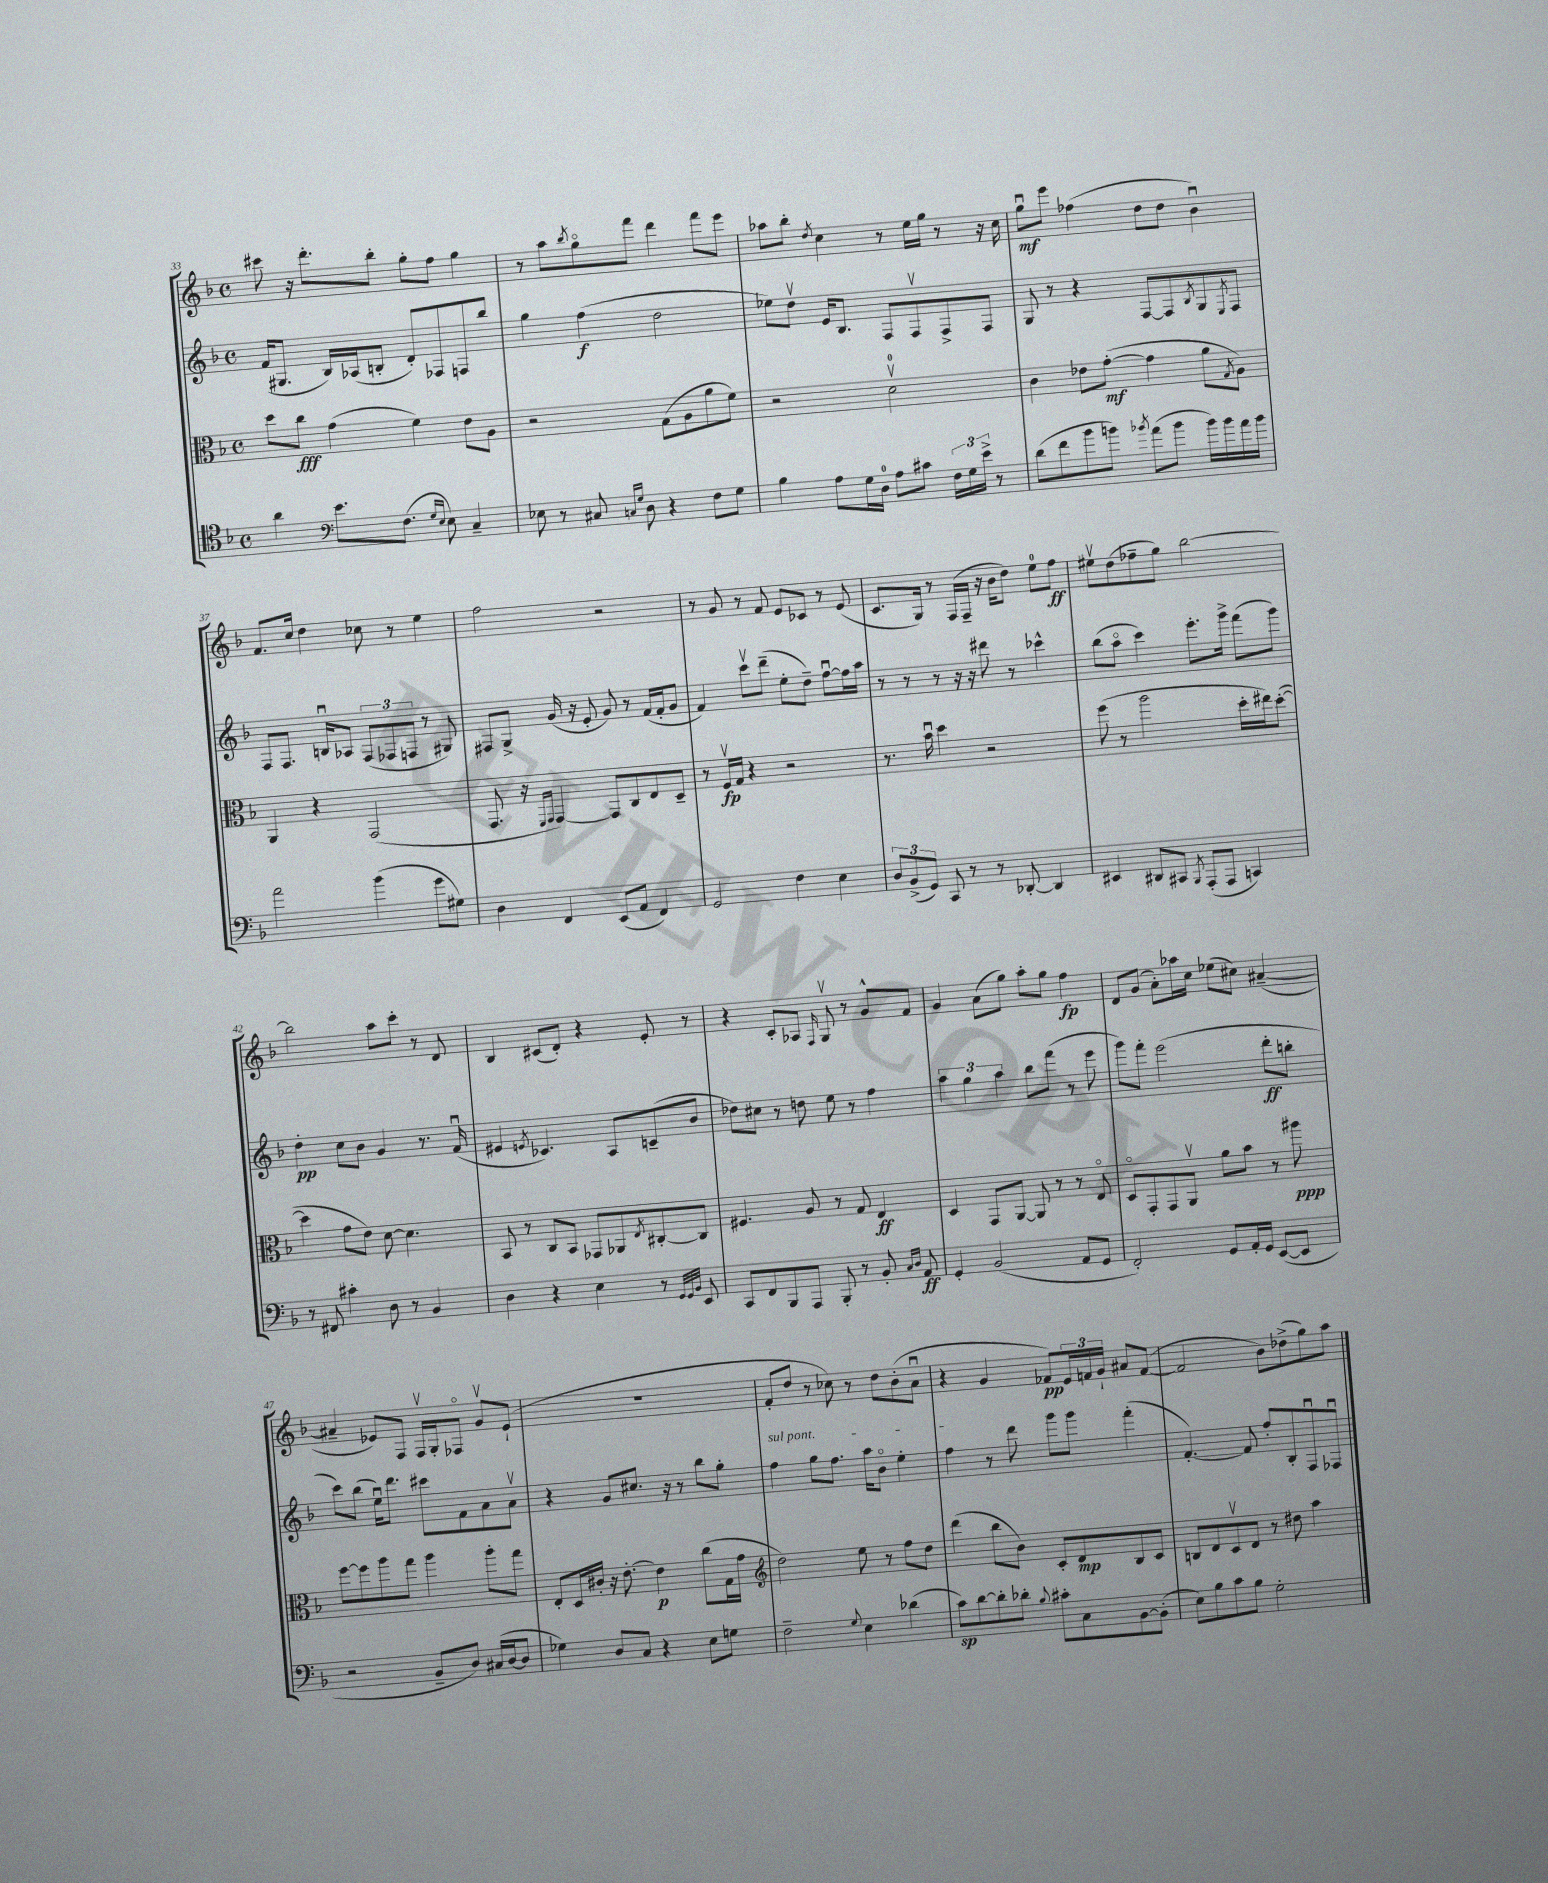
<<
\new StaffGroup <<
\new Staff = "s0" {
    \clef treble \key f \major \defaultTimeSignature \time 4/4
    cis'''8 r16 d'''8.-. bes''8-. g''8-. f''8 g''4 |
    r8 a''8 \acciaccatura { bes''8 } g''8\flageolet f'''8 d'''4 f'''8 e'''8 |
    aes''8 bes''8-. \acciaccatura { d''8 } c''4 r8 e''16 g''16 r8 r16 c''16 |
    g''8\downbow\mf e'''8 fes''4( d''8 d''8 bes'4\downbow) |
    f'8. c''16 d''4 ces''8 r8 e''4 |
    f''2 r2 |
    r8 g'8 r8 f'8 e'8 ces'8 r8 e'8( |
    c'8. g16) r8 f16( f16-- r16 bes'16 d''8) e''8-0 f''8\ff |
    eis''8\upbow d''8( fes''8-- g''8) bes''2~ |
    bes''2 a''8 c'''8-. r8 d'8 |
    bes4 cis'8( d'8-.) r4 e'8-. r8 |
    r4 c'8-. aes8 \grace { f16 } g8\upbow r8 g'8-^ f'8 |
    g'4 a'8( g''8) a''8-. g''8 f''4\fp |
    d'8 g'8( a'8-.) aes''16 c''16 ees''8( cis''8) ais'4~--( |
    ais'4-- ees'8) f8 f16\upbow g16-. fes8\flageolet g'8\upbow ees'8-!( |
    R1 |
    f'8-. d''8 r8 ces''8) r8 d''8 bes'8-.( a'8\downbow |
    r4 g'4 fes'8\pp) \tuplet 3/2 { e'16 f'16 g'16-! } ais'8 f'8~( |
    f'2 bes'8) des''8->( g''8) a''8 \bar "|." |
}
\new Staff = "s1" {
    \clef treble \key f \major \defaultTimeSignature \time 4/4
    f'16( gis8. bes16) aes16( b8-. d'8-.) fes8 f8 bes''8 |
    g''4 f''4\f( d''2 |
    ees''8) d''8\upbow e'16 bes8. f8 f8\upbow f8-> f8 |
    g8 r8 r4 f8~ f8 \acciaccatura { bes8 } g8 \acciaccatura { e8 } f8 |
    f8 f8. b16\downbow aes8 \tuplet 3/2 { f8( fes8 f8 } r8 gis8) |
    fis8 g8-> g'16( r16 e'8-. g'8) r8 f'16( f'16-. g'8 |
    f'4) c'''8\upbow d'''8--( e''8-. d''8--) f''8~\downbow f''16 a''16 |
    r8 r8 r8 r16 r16 dis'''8 r8 ces'''4-^ |
    bes''8( a''8\flageolet c'''4) e'''8.-. g'''16-> f'''8( g'''8) |
    d''4-.\pp c''8 bes'8 g'4 r8. f'16\downbow( |
    eis'4 \acciaccatura { e'8 } ces'4.) a8 c'8--( bes'8 |
    des''8) cis''8 r8 d''8 e''8 r8 f''4 |
    \tuplet 3/2 { a''4 g''4 a''4 } bes''8 f'''8( r8 e'''8 |
    g'''8) f'''8-. e'''2( d'''8-.\ff b''8-. |
    c'''8) bes''8( e''16\downbow) d'''8. cis'''8 f'8 a'8 a'8\upbow |
    r4 g'8 cis''8. r16 r8 bes''8 g''8-. |
    \once \override TextSpanner.bound-details.left.text = \markup { \italic "sul pont." } f''4\startTextSpan g''8 f''8. a''16 bes'8\flageolet e''4-. |
    f''4\stopTextSpan r8 d'''8 g'''8 g'''8 f'''4-.( |
    f'4.~-.) f'8 f''8-. bes8-. f8\downbow fes8\downbow \bar "|." |
}
\new Staff = "s2" {
    \clef alto \key f \major \defaultTimeSignature \time 4/4
    d''8 c''8\fff g'4( f'4) e'8 a8 |
    r2 g8( a8 a'8 f'8) |
    r2 d'2-0\upbow |
    c'4 ees'8 g'8~-.\mf( g'4 a'8 \acciaccatura { g8 } a8) |
    a,4 r4 g,2( |
    g,8. r16 \grace { f,16 g,16 } g,4~) g,8 c8 e8 d8-- |
    r8 f16\upbow\fp g16 r4 r2 |
    r8. bes'16\downbow d''4 r2 |
    f''8( r8 a''2 d''16-. eis''16) d''8~-.( |
    d''4 g'8 e'8) d'8~ d'4. |
    bes,8 r8 c8 bes,8 ges,8 aes,8 \acciaccatura { e8 } cis8~-. cis8 |
    fis4. a8 r8 g8 e4\ff |
    d4 g,8 a,8~ a,8 r8 r8 e8\flageolet |
    d8\flageolet g,8-. g,8 a,8\upbow a'8 bes'8 r8 ais''8\ppp |
    f''8~ f''8 a''8 g''8 a''4 a''8-. g''8 |
    e8-. d16 cis'16-. r16 e'8.~-. e'4\p c''8( g16 g'16 |
    \clef treble d''2) e''8 r8 f''8 d''8 |
    d'''4( bes''8 bes'8) c'8-. d'8\mp bes8 c'8 |
    b8 d'8 c'8\upbow d'8 r8 dis''8 a''4 \bar "|." |
}
\new Staff = "s3" {
    \clef tenor \key f \major \defaultTimeSignature \time 4/4
    a'4 \clef bass e'8. f8.( \grace { g16 e16 } e8) c4-- |
    ees8 r8 cis8 \grace { c16 g16 } d8 r4 f8 g8 |
    bes4 a8 g16 d16-0 a8 cis'8 \tuplet 3/2 { f16 g16 e'16-> } r8 |
    d'8( f'8 bes'8 b'8) \acciaccatura { bes'8 } a'8( bes'8 bes'16) bes'16 a'16 bes'16 |
    a'2 bes'4( g'8 gis8) |
    d4 f,4 e,8( a,8 f,4) |
    g,2 f4 e4 |
    \tuplet 3/2 { d8 bes,8->( g,8) } c,8 r8 r8 des,8~-. des,4 |
    eis,4 dis,8 cis,8 \acciaccatura { bes,,8 } a,,8-.( a,,8 c,4) |
    r8 fis,8 cis'4-. d8 r8 bes,4 |
    d4 r4 e4 r8 \grace { g,32 g,32 bes,32 } e,8 |
    c,8 f,8 bes,,8 a,,8 bes,,8-. r8 bes,8-. \grace { c16 d16 } a,8\ff |
    g,4-. bes,2( a,8 g,8 |
    f,2-.) g,8 a,16-. g,16 e,8~( e,8 |
    r2 bes,8-- d8) cis16( d16~ d8 |
    ges4) d8 c8 r4 e8 g8 |
    f2-- \appoggiatura { g8 } e4 des'4( |
    c'8\sp) d'8~ d'8-. des'8-. \appoggiatura { bes8 } cis'8-. c8 bes,8~ bes,8-.( |
    e8) bes8 c'8 bes8 g2-. \bar "|." |
}
>>
>>
\layout { \context { \Score currentBarNumber = #33 } }
